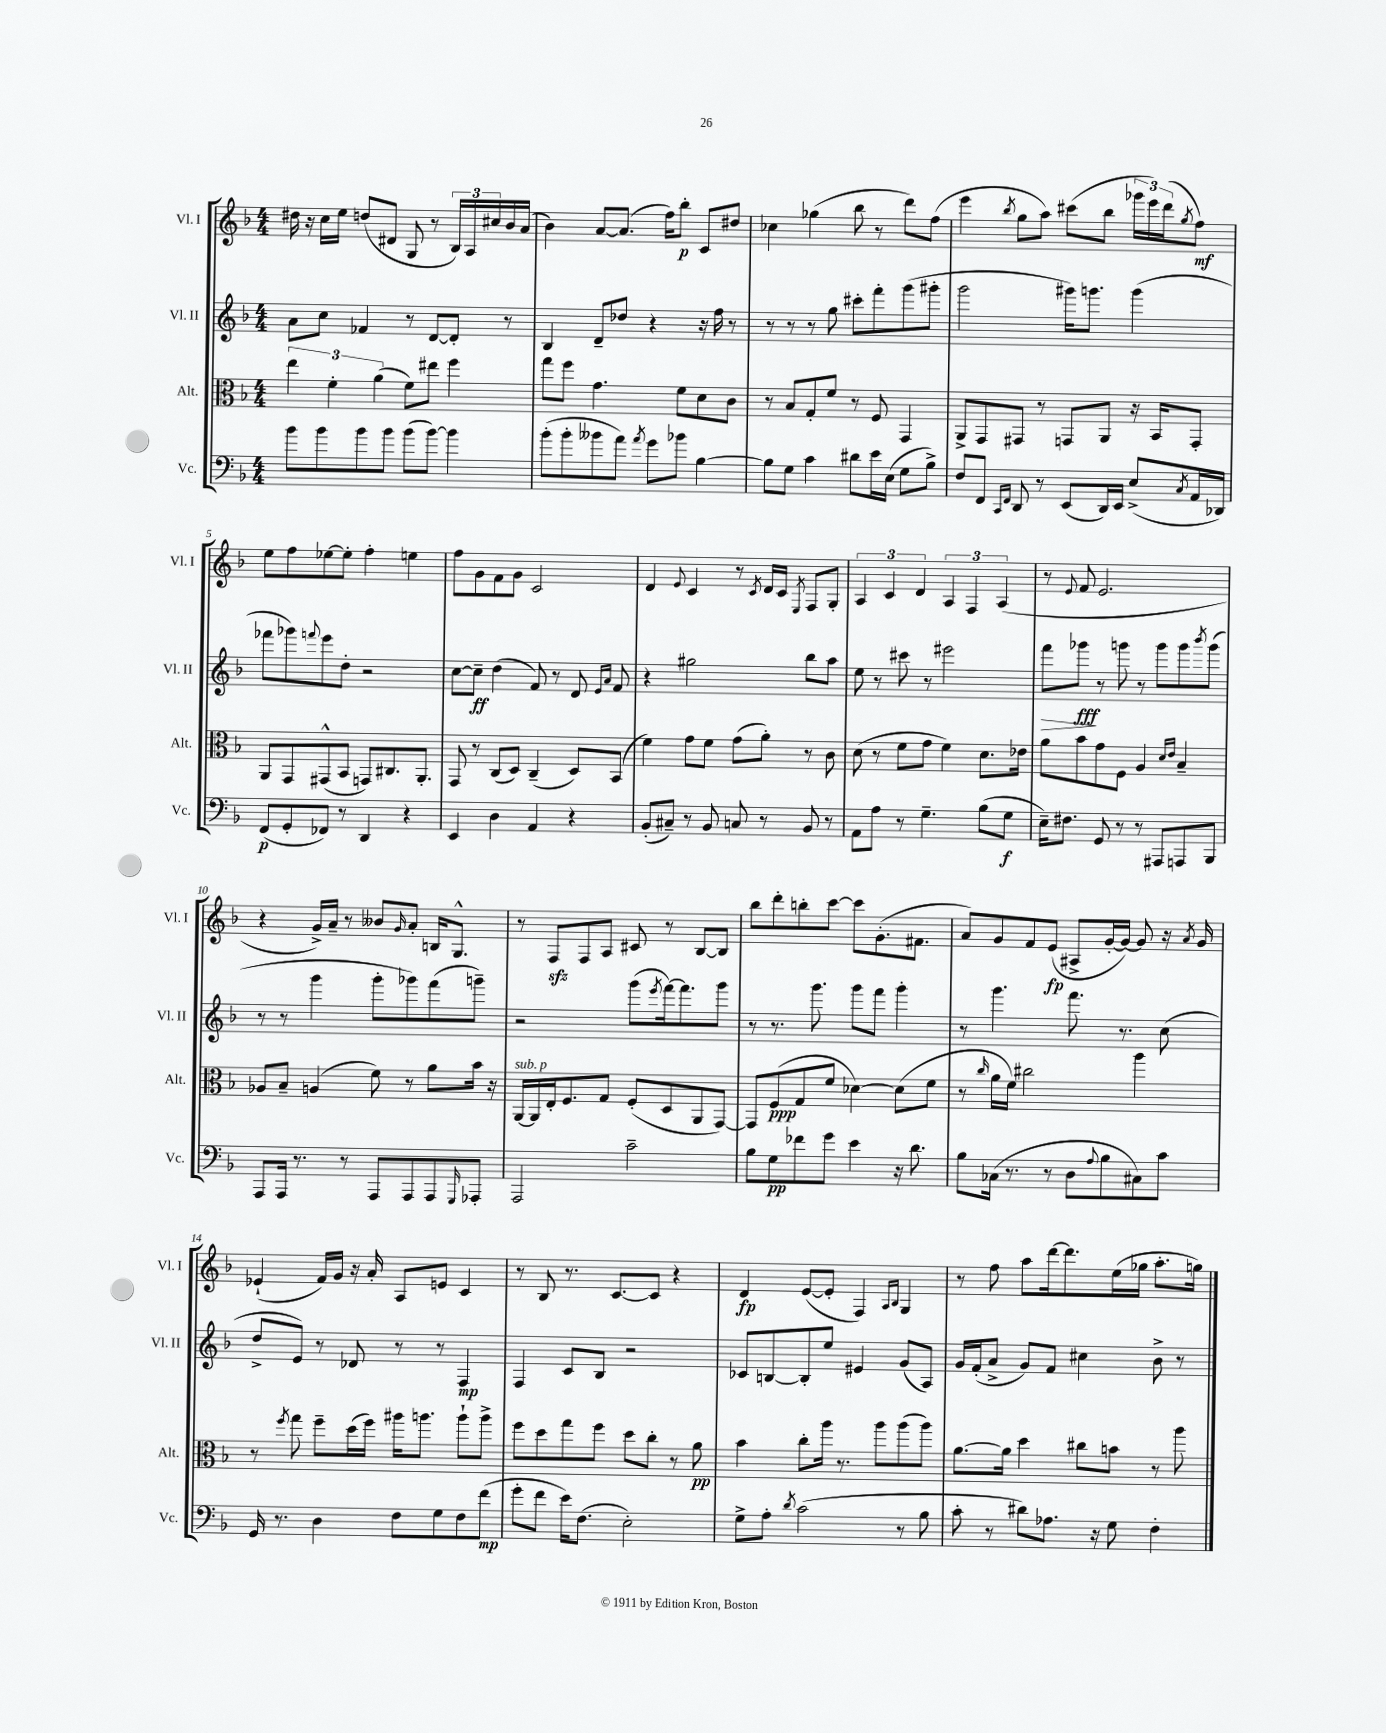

**kern	**dynam	**kern	**dynam	**kern	**dynam	**kern	**dynam
*part4	*part4	*part3	*part3	*part2	*part2	*part1	*part1
*staff4	*staff4	*staff3	*staff3	*staff2	*staff2	*staff1	*staff1
*I"Vc.	*	*I"Alt.	*	*I"Vl. II	*	*I"Vl. I	*
*I'Vc.	*	*I'Alt.	*	*I'Vl. II	*	*I'Vl. I	*
*clefF4	*	*clefC3	*	*clefG2	*	*clefG2	*
*k[b-]	*	*k[b-]	*	*k[b-]	*	*k[b-]	*
*M4/4	*	*M4/4	*	*M4/4	*	*M4/4	*
=1	=1	=1	=1	=1	=1	=1	=1
8b-\L	.	6ee\	.	8a\L	.	16dd#X\	.
.	.	.	.	.	.	16r	.
8b-\	.	.	.	8cc\J	.	16cc\LL	.
.	.	6f'\	.	.	.	.	.
.	.	.	.	.	.	16ee\JJ	.
8b-\	.	.	.	4f-X/	.	(8ddn/L	.
.	.	(6a\	.	.	.	.	.
8b-\J	.	.	.	.	.	8d#X/J	.
(8b-\L	.	8f\L)	.	8r	.	8G/	.
[8b-\J)	.	8ee#X\J	.	[8d/L	.	8r	.
4b-\]	.	4ff\	.	8d'/J]	.	24B-/LL)	.
.	.	.	.	.	.	24A/	.
.	.	.	.	.	.	24cc#X/	.
.	.	.	.	8r	.	16b-/	.
.	.	.	.	.	.	(16a/JJ	.
=2	=2	=2	=2	=2	=2	=2	=2
(8b-'\L	.	8gg\L	.	4B-/	.	4b-\)	.
8b-'\	.	8ff\J	.	.	.	.	.
8b--X\	.	4.g\	.	8d~/L	.	[8a/L	.
8a\J)	.	.	.	8dd-X/J	.	(8.a/J]	.
8qa/	.	.	.	.	.	.	.
8g\L	.	.	.	4r	.	.	.
.	.	.	.	.	.	16ff\KL)	.
8b-X\J	.	8f\L	.	.	.	8bb-'\J	p
[4B-\	.	8d\	.	16r	.	8c/L	.
.	.	.	.	16ff\	.	.	.
.	.	8c\J	.	8r	.	8dd#X/J	.
=3	=3	=3	=3	=3	=3	=3	=3
8B-\L]	.	8r	.	8r	.	4cc-X\	.
8G\J	.	8B-/L	.	8r	.	.	.
4c\	.	8G'/	.	8r	.	(4gg-X\	.
.	.	8f/J	.	8gg\	.	.	.
8d#X\L	.	8r	.	8ccc#X'\L	.	8bb-\	.
16e\L	.	8F/	.	8fff'\	.	8r	.
(16E\JJ	.	.	.	.	.	.	.
8G\L	.	4GG/	.	(8ggg\	.	8ddd\L)	.
8B-^\J)	.	.	.	8ggg#X'\J	.	(8ff\J	.
=4	=4	=4	=4	=4	=4	=4	=4
8F/L	.	8AA^/L	.	2ggg\	.	4eee\	.
8FF/J	.	8GG/	.	.	.	.	.
16qqCC/LL	.	.	.	.	.	.	.
16qqFF/JJ	.	.	.	.	.	8qbb-/	.
8DD/	.	8GG#X/J	.	.	.	8gg\L	.
8r	.	8r	.	.	.	8aa\J)	.
(8EE/L	.	8GGn/L	.	16ggg#X\KL)	.	(8ccc#X\L	.
.	.	.	.	8.gggn\J	.	.	.
16DD/L)	.	8AA/J	.	.	.	8bb-\J	.
16EE/JJ	.	.	.	.	.	.	.
(8E^/L	.	16r	.	(4ggg\	.	24ggg-X\LL	.
.	.	.	.	.	.	24eee\)	.
.	.	16BB-/KL	.	.	.	.	.
.	.	.	.	.	.	(24ddd\J	.
8qC/	.	.	.	.	.	8qgg/	.
16AA/L	.	8GG'/J	.	.	.	8ff\J)	mf
16DD-X/JJ)	.	.	.	.	.	.	.
!!LO:LB:g=z
=5	=5	=5	=5	=5	=5	=5	=5
(8FF/L	p	8AA/L	.	8fff-X\L	.	8ee\L	.
8GG'/	.	8GG/	.	8ggg-X\)	.	8ff\	.
.	.	.	.	8qqfffn/	.	.	.
8FF-X/J)	.	(8GG#X^^/	.	8eee\	.	[8ee-X\	.
8r	.	8BB-/J	.	8dd'\J	.	8ee-'\J]	.
4DD/	.	8GGn/L)	.	2r	.	4ff'\	.
.	.	8.C#X/	.	.	.	.	.
4r	.	.	.	.	.	4een\	.
.	.	8.AA'/J	.	.	.	.	.
=6	=6	=6	=6	=6	=6	=6	=6
4EE/	.	8GG/	.	[8cc\L	.	8ff\L	.
.	.	8r	.	8cc~\J]	ff	8g\	.
4D\	.	(8C/L	.	(4dd\	.	8f\	.
.	.	8D/J)	.	.	.	8g\J	.
4AA/	.	(4C~/	.	8f/)	.	2c/	.
.	.	.	.	8r	.	.	.
4r	.	8D/L)	.	8d/	.	.	.
.	.	.	.	16qqe/LL	.	.	.
.	.	.	.	16qqa/JJ	.	.	.
.	.	(8BB-/J	.	8f/	.	.	.
=7	=7	=7	=7	=7	=7	=7	=7
(8BB-'/L	.	4f\)	.	4r	.	4d/	.
8C#X~/J)	.	.	.	.	.	.	.
.	.	.	.	.	.	8qqe/	.
8r	.	8g\L	.	2gg#X\	.	4c/	.
8BB-/	.	8f\J	.	.	.	.	.
8Cn/	.	(8g\L	.	.	.	8r	.
.	.	.	.	.	.	8qc/	.
8r	.	8a'\J)	.	.	.	16d/LL	.
.	.	.	.	.	.	16c/JJ	.
.	.	.	.	.	.	8qE/	.
8BB-/	.	8r	.	8bb-\L	.	8F/L	.
8r	.	8c\	.	8aa\J	.	8G'/J	.
=8	=8	=8	=8	=8	=8	=8	=8
8AA\L	.	(8d\	.	8ee\	.	6A/	.
8A\J	.	8r	.	8r	.	.	.
.	.	.	.	.	.	6c/	.
8r	.	8f\L	.	8ccc#X\	.	.	.
.	.	.	.	.	.	6d/	.
4.G~\	.	8g\J	.	8r	.	.	.
.	.	4f\)	.	2eee#X\	.	6A/	.
.	.	.	.	.	.	6F/	.
(8B-\L	.	8.d\L	.	.	.	.	.
.	.	.	.	.	.	(6A/	.
8G\J	f	.	.	.	.	.	.
.	.	16e-X\Jk	.	.	.	.	.
=9	=9	=9	=9	=9	=9	=9	=9
!	!	!	!	!	!LO:HP:b	!	!
16E~\KL)	.	8a\L	.	8fff\L	>	8r	.
8.F#X\J	.	.	.	.	.	.	.
.	.	.	.	.	.	8qqe/	.
.	.	8b-\	.	8ggg-X\J	fff	8f/	.
8GG/	.	8g\	.	8r	]	2.e/	.
8r	.	8F\J	.	8gggn\	.	.	.
8r	.	4A/	.	8r	.	.	.
8AAA#X/L	.	.	.	8ggg\L	.	.	.
.	.	16qqd/LL	.	.	.	.	.
.	.	16qqe/JJ	.	.	.	.	.
8AAAn/	.	4B-~/	.	8ggg\	.	.	.
.	.	.	.	8qbbb-/	.	.	.
8BBB-/J	.	.	.	(8ggg\J	.	.	.
!!LO:LB:g=z
=10	=10	=10	=10	=10	=10	=10	=10
8AAA/L	.	8A-X/L	.	8r	.	4r	.
16AAA/Jk	.	8B-~/J	.	8r	.	.	.
8.r	.	.	.	.	.	.	.
.	.	(4An/	.	4ggg\	.	16g^/LL)	.
.	.	.	.	.	.	16a~/JJ	.
8r	.	.	.	.	.	8r	.
8AAA/L	.	8f\)	.	8ggg'\L	.	8b--X/L	.
.	.	.	.	.	.	16qqg/	.
8AAA/	.	8r	.	8ggg-X\)	.	8a'/J	.
8AAA/	.	8a\L	.	(8fff\	.	16Bn/KL	.
.	.	.	.	.	.	8.G^^/J	.
16qqGGG/	.	.	.	.	.	.	.
8AAA-X'/J	.	16b-\Jk	.	8gggn~\J)	.	.	.
.	.	16r	.	.	.	.	.
=11	=11	=11	=11	=11	=11	=11	=11
!	!	!LO:TX:a:i:t=sub. p	!	!	!	!	!
2AAA/	.	[16AA/LL	.	2r	.	8r	.
.	.	16AA/]	.	.	.	.	.
.	.	16E'/J	.	.	.	8Fzz/L	.
.	.	8.F/	.	.	.	.	.
.	.	.	.	.	.	8F/	.
.	.	8G/J	.	.	.	8A/J	.
2c~\	.	(8F'/L	.	(8ggg\L	.	8c#X/	.
.	.	.	.	8qeee/	.	.	.
.	.	8D/	.	[16fff\k)	.	8r	.
.	.	.	.	8.fff\]	.	.	.
.	.	8AA/	.	.	.	[8B-/L	.
.	.	[8GG/J)	.	8ggg\J	.	8B-/J]	.
=12	=12	=12	=12	=12	=12	=12	=12
8B-\L	.	8GG/L]	.	8r	.	8bb-\L	.
8G\	pp	(8F/	ppp	8.r	.	8ddd'\	.
8f-X\	.	8G/	.	.	.	8bbn'\	.
.	.	.	.	8.ggg\	.	.	.
8g\J	.	8f/J	.	.	.	[8ccc\J	.
4e\	.	[4d-X\)	.	8ggg\L	.	8ccc\L]	.
.	.	.	.	8fff\J	.	(8.g'\	.
16r	.	(8d-\L]	.	4ggg'\	.	.	.
8.d\	.	.	.	.	.	8.f#X\J	.
.	.	8f\J	.	.	.	.	.
=13	=13	=13	=13	=13	=13	=13	=13
8B-\L	.	8r	.	8r	.	8a/L)	.
.	.	16qqcc/	.	.	.	.	.
(16C-X\Jk	.	16a\LL	.	4.ggg\	.	8g/	.
8.r	.	16f\JJ)	.	.	.	.	.
.	.	2cc#X\	.	.	.	8f/	.
8r	.	.	.	.	.	(8e/J	fp
8D\L	.	.	.	8.fff\	.	8A#X^/L	.
8qqA/	.	.	.	.	.	.	.
8B-\	.	.	.	.	.	[16g'/L	.
.	.	.	.	8.r	.	16g/JJ_)	.
8C#X\)	.	4aa\	.	.	.	8g/]	.
8c\J	.	.	.	(8cc\	.	16r	.
.	.	.	.	.	.	8qa/	.
.	.	.	.	.	.	16g/	.
!!LO:LB:g=z
=14	=14	=14	=14	=14	=14	=14	=14
16GG/	.	8r	.	8dd^/L	.	(4e-X`/	.
8.r	.	.	.	.	.	.	.
.	.	8qff/	.	.	.	.	.
.	.	8gg\	.	8e/J)	.	.	.
4D\	.	8ff~\L	.	8r	.	16f/LL)	.
.	.	.	.	.	.	16g/JJ	.
.	.	(16dd\L	.	8d-X/	.	16r	.
.	.	16ff\JJ)	.	.	.	16a'/	.
8F\L	.	16aa#X\KL	.	8r	.	8A/L	.
.	.	8.aan\J	.	.	.	.	.
8G\	.	.	.	8r	.	8en/J	.
8F\	.	8aa`\L	.	4F/	mp	4c/	.
(8f\J	mp	8aa^\J	.	.	.	.	.
=15	=15	=15	=15	=15	=15	=15	=15
8g'\L	.	8ff\L	.	4F/	.	8r	.
8f\J	.	8dd\	.	.	.	8B-/	.
16e\KL)	.	8gg\	.	8c/L	.	8.r	.
(8.F\J	.	.	.	.	.	.	.
.	.	8ff\J	.	8B-/J	.	.	.
.	.	.	.	.	.	[8.c/L	.
2E'\)	.	8dd\L	.	2r	.	.	.
.	.	8cc'\J	.	.	.	8c/J]	.
.	.	8r	.	.	.	4r	.
.	.	8a\	pp	.	.	.	.
=16	=16	=16	=16	=16	=16	=16	=16
8G^\L	.	4b-\	.	8c-X/L	.	4d/	fp
8A'\J	.	.	.	[8Bn/	.	.	.
8qd/	.	.	.	.	.	.	.
(2c\	.	8cc'\L	.	8B'/]	.	([8e/L	.
.	.	16aa\Jk	.	8ee/J	.	8e'/J]	.
.	.	8.r	.	.	.	.	.
.	.	.	.	4e#X/	.	4F/)	.
.	.	8aa\L	.	.	.	.	.
.	.	.	.	.	.	16qqA/LL	.
.	.	.	.	.	.	16qqB-/JJ	.
8r	.	(8aa\	.	(8g/L	.	4G/	.
8B-\	.	8aa\J)	.	8A/J)	.	.	.
=17	=17	=17	=17	=17	=17	=17	=17
8c'\	.	[8.a\L	.	16g/LL	.	8r	.
.	.	.	.	(16f'/J	.	.	.
8r	.	.	.	8a^/J	.	8ff\	.
.	.	16a\Jk]	.	.	.	.	.
8d#X\L)	.	4dd\	.	8g/L)	.	8aa\L	.
8.A-X\J	.	.	.	8f/J	.	[16ddd\k	.
.	.	.	.	.	.	8.ddd\]	.
.	.	8cc#X\L	.	4cc#X\	.	.	.
16r	.	.	.	.	.	.	.
8G\	.	8bn\J	.	.	.	(16ee\L	.
.	.	.	.	.	.	16gg-X\JJ	.
4F'\	.	8r	.	8b-^\	.	8.aa'\L	.
.	.	8aa\	.	8r	.	.	.
.	.	.	.	.	.	16ggn\Jk)	.
==	==	==	==	==	==	==	==
*-	*-	*-	*-	*-	*-	*-	*-
